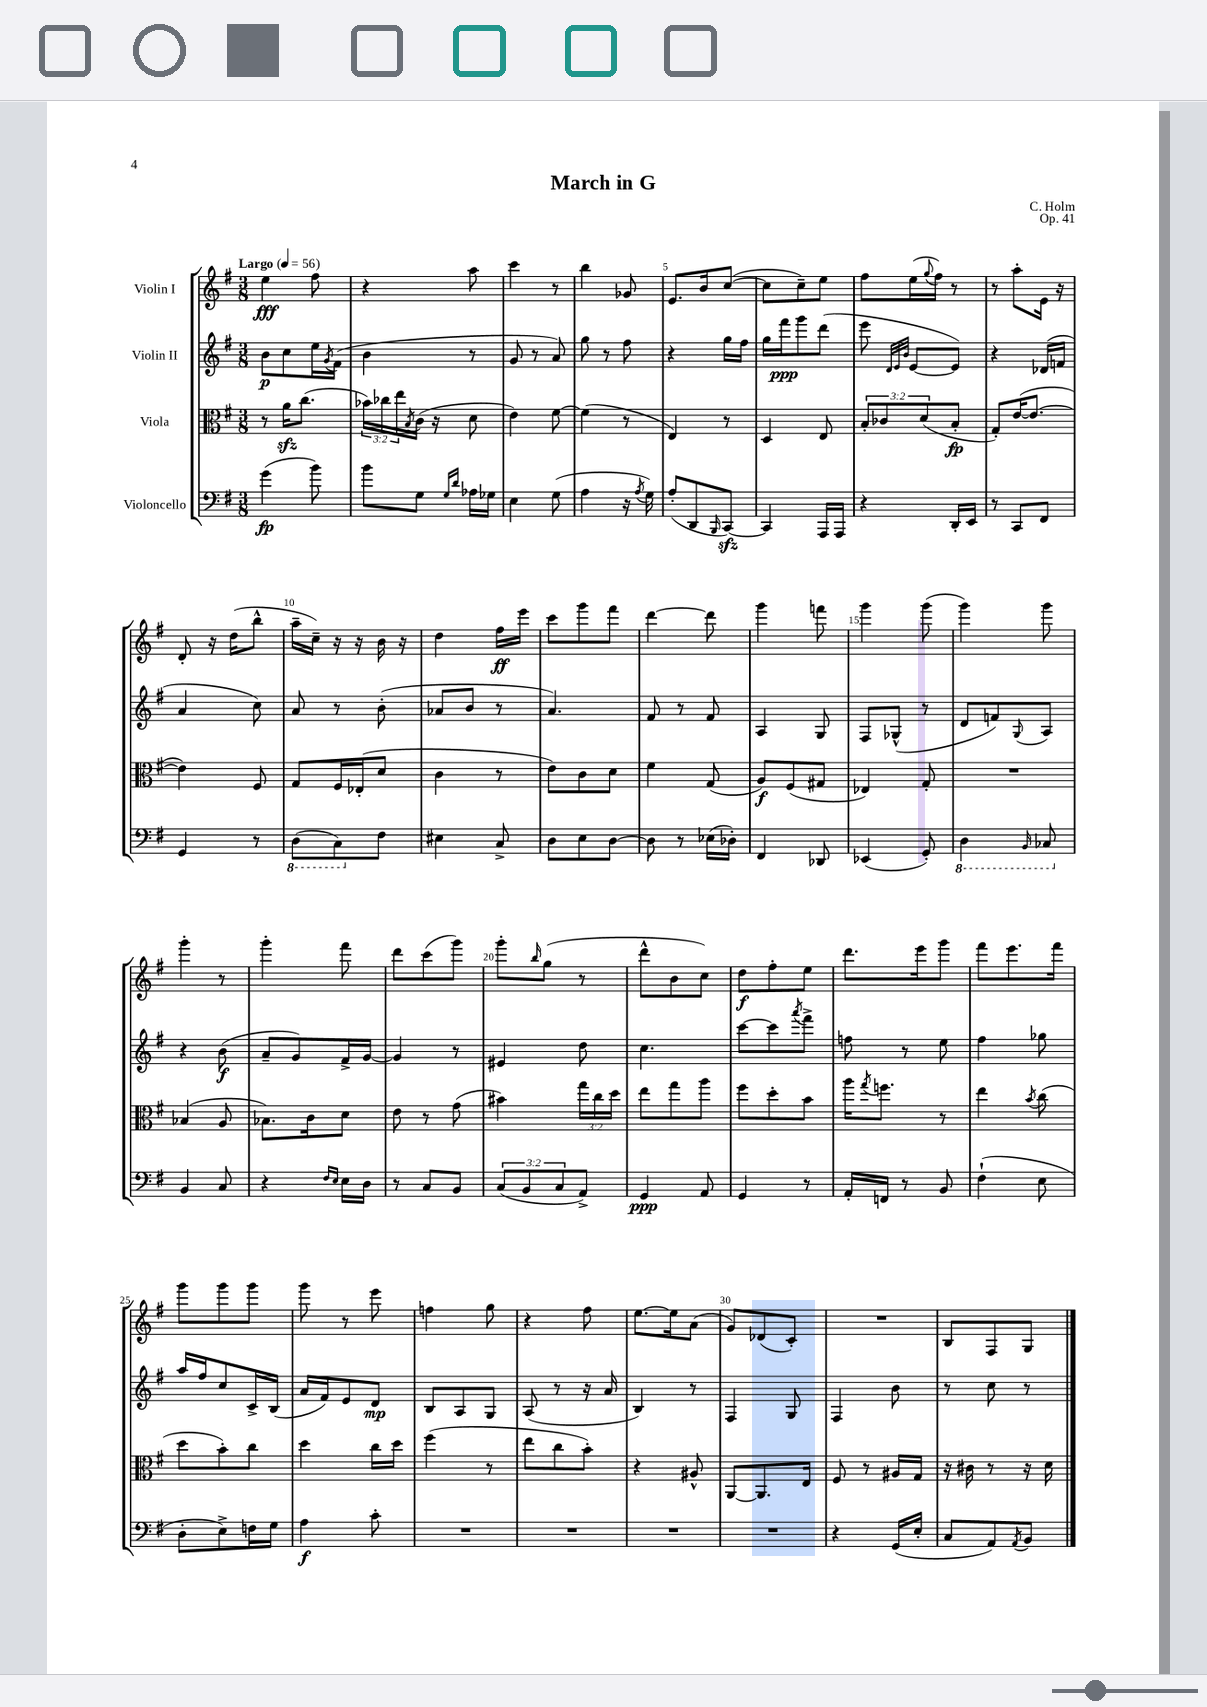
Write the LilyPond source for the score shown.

\header { title = "March in G" composer = "C. Holm" opus = "Op. 41" }
<<
\new StaffGroup <<
\new Staff = "s0" \with { instrumentName = "Violin I" } {
    \clef treble \key g \major \numericTimeSignature \time 3/8 \tempo "Largo" 4 = 56
    e''4\fff fis''8 |
    r4 a''8 |
    c'''4 r8 |
    b''4 ges'8 |
    e'8. b'16 c''8~( |
    c''8 c''8--) e''8 |
    fis''8 e''16( \appoggiatura { g''8 } fis''16) r8 |
    r8 a''8-. e'16 r16 |
    d'8-. r16 d''16( b''8-^ |
    a''16-- c''16--) r16 r16 b'16 r16 |
    d''4 fis''16\ff e'''16 |
    c'''8 g'''8 fis'''8 |
    d'''4~ d'''8 |
    g'''4 f'''8 |
    g'''4 g'''8( |
    g'''4) g'''8 |
    g'''4-. r8 |
    g'''4-. fis'''8 |
    d'''8 c'''8( g'''8) |
    g'''8-. \grace { b''16 } g''8( r8 |
    d'''8-^ b'8 c''8) |
    d''8\f fis''8-. e''8 |
    d'''8. e'''16 g'''8 |
    fis'''8 e'''8. fis'''16 |
    g'''8 g'''8 g'''8 |
    g'''8 r8 e'''8 |
    f''4 g''8 |
    r4 fis''8 |
    e''8.~ e''16 a'8( |
    g'8) des'8( c'8-.) |
    R4. |
    b8 fis8 g8 \bar "|." |
}
\new Staff = "s1" \with { instrumentName = "Violin II" } {
    \clef treble \key g \major \numericTimeSignature \time 3/8
    b'8\p c''8 e''16 \acciaccatura { g'8 } fis'16( |
    b'4 r8 |
    g'8 r8 a'8) |
    g''8 r8 fis''8 |
    r4 g''16 fis''16 |
    g''16 fis'''16\ppp g'''8 d'''8( |
    e'''8 \grace { d'32 e'32 b'32 } e'8~ e'8) |
    r4 des'16( f'16 |
    a'4 c''8) |
    a'8 r8 b'8-.( |
    aes'8 b'8 r8 |
    a'4.) |
    fis'8 r8 fis'8 |
    a4 g8 |
    fis8 ges8-^( r8 |
    d'8 f'8) \appoggiatura { g8 } a8 |
    r4 b'8\f( |
    a'8-- g'8) fis'16-> g'16~ |
    g'4 r8 |
    eis'4 d''8 |
    c''4. |
    c'''8~ c'''8 \acciaccatura { a'''8 } fis'''8-> |
    f''8 r8 e''8 |
    fis''4 ges''8 |
    a''16 fis''16 c''8 c'16-> b16( |
    a'16 fis'16) e'8 d'8\mp |
    b8 a8 g8 |
    a8( r8 r16 a'16 |
    b4) r8 |
    fis4 g8 |
    fis4 b'8 |
    r8 c''8 r8 \bar "|." |
}
\new Staff = "s2" \with { instrumentName = "Viola" } {
    \clef alto \key g \major \numericTimeSignature \time 3/8 \override Staff.TupletNumber.text = #tuplet-number::calc-fraction-text
    r8 a'16\sfz c''8.( |
    \tuplet 3/2 { bes'16) ces''16 e''16 } \acciaccatura { b8 } c'16( r16 d'8 |
    e'4) fis'8~ |
    fis'4( r8 |
    e4) r8 |
    d4 e8 |
    \tuplet 3/2 { b8-. ces'8 d'8( } b8-.\fp |
    g8-.) e'16~( e'8.~ |
    e'4) fis8 |
    g8 fis16 ees16-.( d'8 |
    c'4 r8 |
    e'8) c'8 d'8 |
    fis'4 g8( |
    a8\f) fis8( gis8 |
    ees4) g8-. |
    R4. |
    bes4( a8 |
    bes8.) c'16 d'8 |
    e'8 r8 g'8( |
    bis'4) \tuplet 3/2 { g''16 c''16 d''16 } |
    e''8 g''8 a''8 |
    fis''8 d''8-. b'8 |
    a''16 \acciaccatura { g''8 } f''8. r8 |
    e''4 \acciaccatura { b'8 } c''8( |
    d''8 b'8-.) c''8 |
    d''4 c''16 d''16 |
    fis''4( r8 |
    e''8 c''8 b'8-.) |
    r4 ais8-^ |
    a,8~ a,8. e16 |
    fis8 r8 ais16 g16 |
    r16 cis'16 r8 r16 d'16 \bar "|." |
}
\new Staff = "s3" \with { instrumentName = "Violoncello" } {
    \clef bass \key g \major \numericTimeSignature \time 3/8 \override Staff.TupletNumber.text = #tuplet-number::calc-fraction-text
    g'4\fp( b'8) |
    b'8 g8 \grace { g16 d'16 } aes16 ges16 |
    e4 g8( |
    a4 r16 \acciaccatura { a8 } g16) |
    a8-.( d,8 \grace { b,,16 } c,8~\sfz) |
    c,4 a,,16 a,,16 |
    r4 d,16-. e,16 |
    r8 c,8 fis,8 |
    g,4 r8 |
    \ottava #-1 d,8( c,8) \ottava #0 fis8 |
    eis4 c8-> |
    d8 e8 d8~ |
    d8 r8 ees16( des16-.) |
    fis,4 des,8 |
    ees,4( g,8-.) |
    \ottava #-1 d,4 \grace { b,,16 } ces,8 \ottava #0 |
    b,4 c8 |
    r4 \grace { fis16 e16 } e16 d16 |
    r8 c8 b,8 |
    \tuplet 3/2 { c8( b,8 c8 } a,8->) |
    g,4\ppp a,8 |
    g,4 r8 |
    a,16-. f,16 r8 b,8 |
    fis4-!( e8 |
    d8-. e8->) f16 g16 |
    a4\f c'8-. |
    R4. |
    R4. |
    R4. |
    R4. |
    r4 g,16( e16-. |
    c8 a,8) \acciaccatura { a,8 } b,8 \bar "|." |
}
>>
>>
\layout { \context { \Score \override BarNumber.break-visibility = ##(#f #t #t) barNumberVisibility = #(every-nth-bar-number-visible 5) } }
